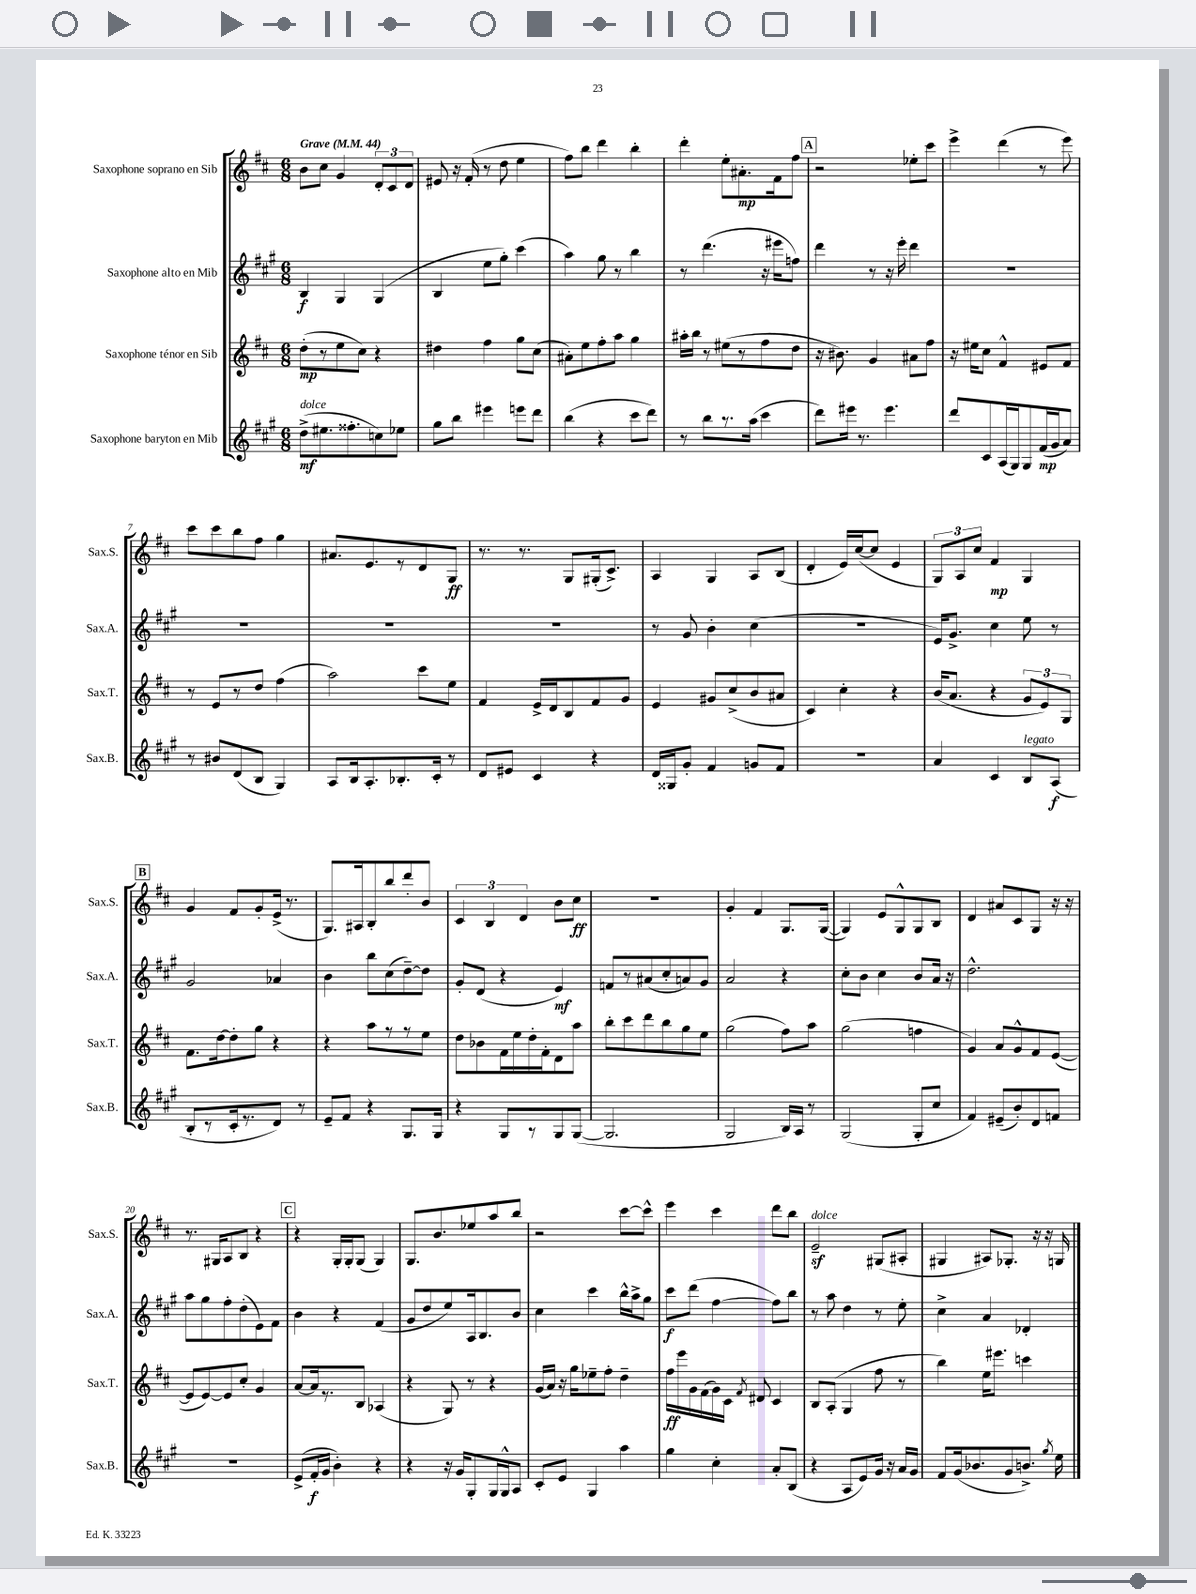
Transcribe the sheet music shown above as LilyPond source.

<<
\new StaffGroup <<
\new Staff = "s0" \with { instrumentName = "Saxophone soprano en Sib" shortInstrumentName = "Sax.S." } {
    \clef treble \key d \major \numericTimeSignature \time 6/8 \tempo "Grave" 4 = 44
    \autoBeamOff b'8[ cis''8] g'4 \tuplet 3/2 { d'8[-. cis'8 d'8] } |
    eis'8 r16 fis'16-.( r8 d''8 e''4 |
    fis''8[) b''8] d'''4 b''4-. |
    d'''4-. e''8[-. ais'8.-.\mp fis'16 fis''8] |
    \mark \markup { \box "A" } r2 ees''8[-. cis'''8] |
    e'''4-> d'''4( r8 e'''8) |
    cis'''8[ cis'''8 b''8 fis''8] g''4 |
    ais'8.[ e'8. r8 d'8 g8]\ff |
    r8. r8. g8[ gis16-.( cis'8.]->) |
    a4 g4 a8[ b8]( |
    d'4-. e'16[) cis''16~( cis''8] e'4 |
    \tuplet 3/2 { g8[) a8 cis''8] } fis'4\mp g4 |
    \mark \markup { \box "B" } g'4 fis'8[ g'8-. e'16]->( r8. |
    g8.[) ais16 b8-. b''8 d'''8-. b'8] |
    \tuplet 3/2 { cis'4 b4 d'4 } b'8[ cis''8]\ff |
    R2. |
    g'4-. fis'4 g8.[ g16]~( |
    g4) e'8[ g8-^ g8 b8] |
    d'4 ais'8[ cis'8 g8] r16 r16 |
    r8. gis16[ a8 b8] r4 |
    \mark \markup { \box "C" } r4 g16[-. g16-. g8]( g4) |
    g8.[ b'8. ees''8 a''8 b''8] |
    r2 cis'''8[~ cis'''8]-^ |
    e'''4 cis'''4 d'''8[ b''8] |
    e'2--\sf^\markup { \italic "dolce" } gis8[( ais8]-. |
    gis4 ais8[) ges8.]-. r16 r16 g16 \bar "|." |
}
\new Staff = "s1" \with { instrumentName = "Saxophone alto en Mib" shortInstrumentName = "Sax.A." } {
    \clef treble \key a \major \numericTimeSignature \time 6/8
    \autoBeamOff b4\f gis4 gis4( |
    b4 e''8[ gis''8]-.) cis'''4( |
    a''4) gis''8 r8 b''4 |
    r8 d'''4.( r16 eis'''16[ f''8]) |
    \mark \markup { \box "A" } d'''4 r8 r16 e'''16-. d'''4 |
    R2. |
    R2. |
    R2. |
    R2. |
    r8 gis'8 b'4-. cis''4( |
    R2. |
    e'16[) gis'8.]-> cis''4 e''8 r8 |
    \mark \markup { \box "B" } gis'2 aes'4 |
    b'4 b''8[ cis''8( d''8~--) d''8] |
    gis'8[-. d'8]( r4 e'4\mf) |
    f'8[ r8 ais'8( cis''8-. a'8) gis'8] |
    a'2 r4 |
    cis''8[-. b'8] cis''4 b'8[ a'16] r16 |
    d''2.-^ |
    a''8[ gis''8 fis''8-. d''8-.( e'8) fis'8] |
    \mark \markup { \box "C" } b'4 r4 fis'4( |
    gis'8[ d''8 e''8) a16 b8. b'8] |
    cis''4 cis'''4 b''16[-^ a''16-> gis''8] |
    cis'''8[\f d'''8]( fis''4~ fis''8[) b''8] |
    r8 a''8 d''4 r8 e''8-. |
    cis''4-> a'4 des'4-. \bar "|." |
}
\new Staff = "s2" \with { instrumentName = "Saxophone ténor en Sib" shortInstrumentName = "Sax.T." } {
    \clef treble \key d \major \numericTimeSignature \time 6/8
    \autoBeamOff d''8[-.\mp( r8 e''8 cis''8]) r4 |
    dis''4 fis''4 g''8[ cis''8]( |
    ais'8[-.) e''8 fis''8-. a''8] g''4 |
    ais''16[-. b''16] r8 eis''8[( r8 fis''8 d''8] |
    \mark \markup { \box "A" } r16 bis'8.) g'4 ais'8[ fis''8] |
    r16 eis''16[ cis''8] fis'4-^ eis'8[ fis'8] |
    r8 e'8[ r8 d''8] fis''4( |
    a''2) cis'''8[ e''8] |
    fis'4 e'16[-> d'16 b8 fis'8 g'8] |
    e'4 gis'8[ cis''8->( b'8 ais'8] |
    cis'4) cis''4-. r4 |
    b'16[( a'8.] r4 \tuplet 3/2 { g'8[ e'8) g8] } |
    \mark \markup { \box "B" } fis'8.[ d''16~ d''8-. g''8] r4 |
    r4 a''8[ r8 r8 e''8] |
    d''8[ bes'8 fis'16 e''16 d''16-. fis'16-. d'8 a''8] |
    b''8[-. cis'''8 d'''8 b''8 g''8 e''8] |
    g''2( fis''8[) a''8] |
    g''2( f''4 |
    g'4) a'8[ g'8-^ fis'8 e'8]~( |
    e'8[ e'8~) e'8 cis''8]-. g'4 |
    \mark \markup { \box "C" } a'8[~ a'16 r8. b8] aes4( |
    r4 g8) r8 r4 |
    g'16[( a'16]) r16 g''16[ ees''8-- fis''8]-. d''4-- |
    fis''16[\ff e'''16 g'16 fis'16( g'16) cis'16] \acciaccatura { fis'8 } dis'8 cis'4 |
    b8[ a8]-.( g4 fis''8 r8 |
    b''4) e''16[ eis'''8.] c'''4 \bar "|." |
}
\new Staff = "s3" \with { instrumentName = "Saxophone baryton en Mib" shortInstrumentName = "Sax.B." } {
    \clef treble \key a \major \numericTimeSignature \time 6/8
    \autoBeamOff d''8[->\mf^\markup { \italic "dolce" }( eis''8. fisis''8.-. c''8) ees''8] |
    gis''8[ b''8] eis'''4 e'''8[ d'''8] |
    b''4( r4 cis'''8[ d'''8]) |
    r8 b''8[ r8. a''16]( cis'''4 |
    \mark \markup { \box "A" } d'''8[) eis'''16] r8. eis'''4. |
    d'''8[ cis'8 a16( gis16) gis8 fis'16\mp( gis'16 a'8]) |
    r8 bis'8[ d'8( b8] gis4) |
    a8[ b16 a8.-. bes8.-. cis'16]-. r8 |
    d'8[ eis'8] cis'4 r4 |
    d'16[ gisis16 gis'8]-. fis'4 g'8[ fis'8] |
    R2. |
    a'4 cis'4 b8[^\markup { \italic "legato" } a8]\f( |
    \mark \markup { \box "B" } b8[-. r8 cis'16-. r8. d'8]) r8 |
    e'8[-- fis'8] r4 gis8.[ gis16] |
    r4 gis8[ r8 gis8 gis8]~( |
    gis2. |
    gis2 b16[) a16] r8 |
    gis2( gis8[-. cis''8] |
    fis'4) eis'8[--( b'8-.) d'8 f'8] |
    R2. |
    \mark \markup { \box "C" } e'8[->( fis'16-.\f gis'16] b'4-.) r4 |
    r4 r16 gis'16[ gis8-. gis16 gis16-^ a8] |
    cis'8[-. e'8] gis4 a''4 |
    gis''4 cis''4-. a'8[-. b8]( |
    r4 a8[ e'8) gis'16] r16 a'16[ gis'16] |
    fis'8[ gis'16( bes'8. gis'8 b'8.]->) \acciaccatura { gis''8 } e''16 \bar "|." |
}
>>
>>
